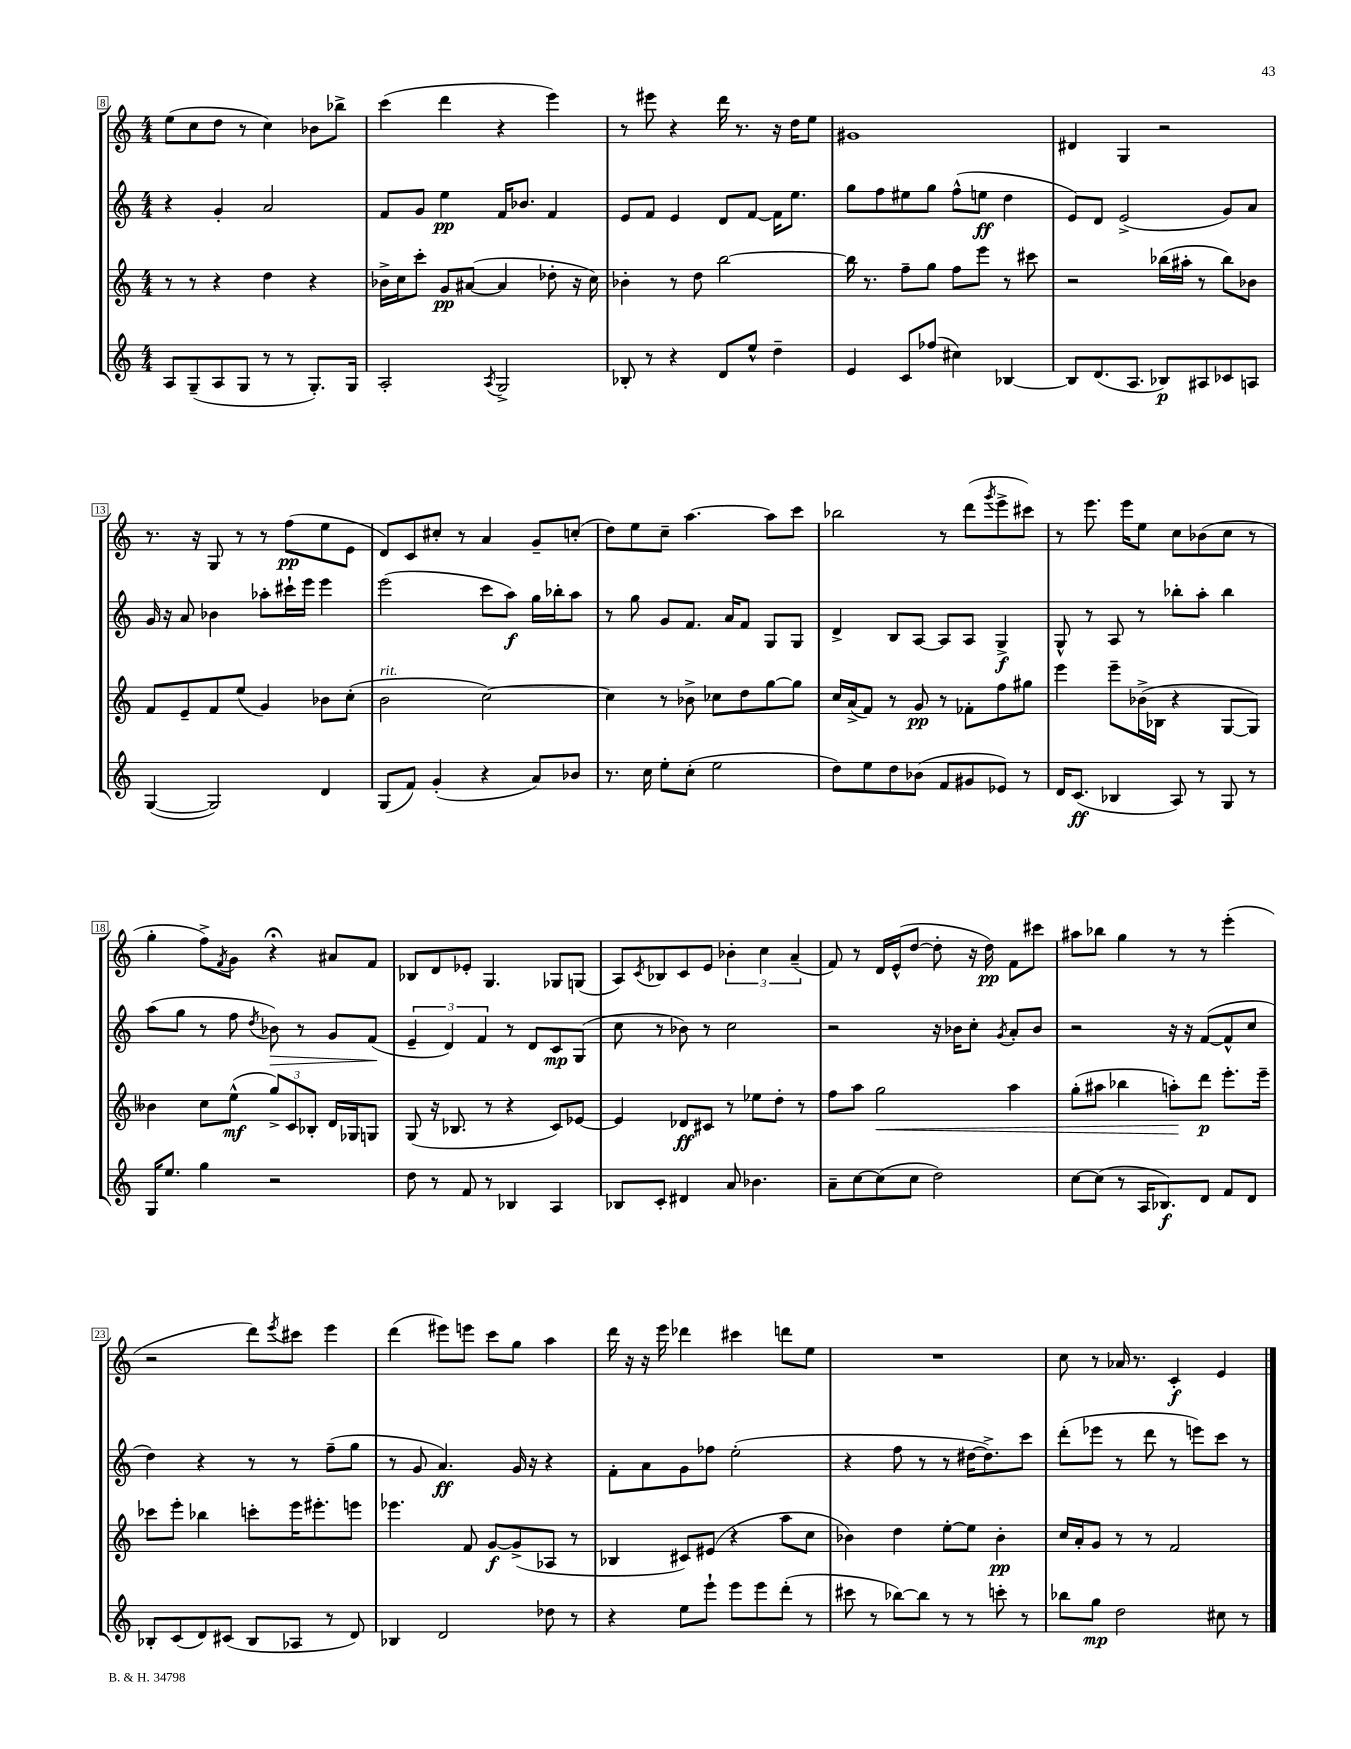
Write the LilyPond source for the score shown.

<<
\new StaffGroup <<
\new Staff = "s0" {
    \clef treble \key c \major \numericTimeSignature \time 4/4
    e''8( c''8 d''8 r8 c''4) bes'8 bes''8-> |
    c'''4( d'''4 r4 e'''4) |
    r8 eis'''8 r4 d'''16 r8. r16 d''16 e''8 |
    gis'1 |
    dis'4 g4 r2 |
    r8. r16 g8 r8 r8 f''8\pp( e''8 e'8 |
    d'8) c'8 cis''8-. r8 a'4 g'8-- c''8-.( |
    d''8) e''8 c''8-- a''4.~ a''8 c'''8 |
    bes''2 r8 d'''8( \acciaccatura { g'''8 } e'''8-> cis'''8) |
    r8 e'''8. e'''16 e''8 c''8 bes'8( c''8 r8 |
    g''4-. f''8->) \acciaccatura { f'8 } g'8 r4\fermata ais'8 f'8 |
    bes8 d'8 ees'8-. g4. ges8 g8( |
    a8) \acciaccatura { c'8 } bes8 c'8 e'8 \tuplet 3/2 { bes'4-. c''4 a'4--( } |
    f'8) r8 d'16 e'16-^( d''8~ d''8-. r16 d''16\pp) f'8 cis'''8 |
    ais''8 bes''8 g''4 r8 r8 e'''4-.( |
    r2 d'''8) \acciaccatura { e'''8 } cis'''8 e'''4 |
    d'''4( eis'''8) e'''8 c'''8 g''8 a''4 |
    d'''16 r16 r16 e'''16 des'''4 cis'''4 d'''8 e''8 |
    R1 |
    c''8 r8 aes'16 r8. c'4-.\f e'4 \bar "|." |
}
\new Staff = "s1" {
    \clef treble \key c \major \numericTimeSignature \time 4/4
    r4 g'4-. a'2 |
    f'8 g'8 e''4\pp f'16 bes'8. f'4 |
    e'8 f'8 e'4 d'8 f'8~ f'16 e''8. |
    g''8 f''8 eis''8 g''8 f''8-^( e''8\ff d''4 |
    e'8) d'8 e'2->( g'8) a'8 |
    g'16 r16 a'8 bes'4 aes''8-. cis'''16-! e'''16 e'''4 |
    e'''2( c'''8 a''8\f) g''16 bes''16-. a''8 |
    r8 g''8 g'8 f'8. a'16 f'8 g8 g8 |
    d'4-> b8 a8~ a8 a8 g4->\f |
    g8-^ r8 a8 r8 bes''8-. a''8-. bes''4 |
    a''8( g''8 r8 f''8 \acciaccatura { d''8 } bes'8\>) r8 g'8 f'8\!( |
    \tuplet 3/2 { e'4-- d'4) f'4 } r8 d'8 c'8\mp g8( |
    c''8 r8 bes'8) r8 c''2 |
    r2 r16 bes'16 c''8-. \acciaccatura { g'8 } a'8-. bes'8 |
    r2 r16 r16 f'8~( f'8-^ c''8 |
    d''4) r4 r8 r8 f''8--( g''8 |
    r8 g'8 a'4.\ff) g'16 r16 r4 |
    f'8-. a'8 g'8 fes''8 e''2-.( |
    r4 f''8 r8 r8 dis''16~ dis''8.->) c'''8 |
    d'''8-.( ees'''8 r8 d'''8 r8 e'''8) c'''8 r8 \bar "|." |
}
\new Staff = "s2" {
    \clef treble \key c \major \numericTimeSignature \time 4/4
    r8 r8 r4 d''4 r4 |
    bes'16-> c''16 c'''8-. g'8\pp ais'8~( ais'4 des''8-. r16 c''16) |
    bes'4-. r8 d''8 b''2~ |
    b''16 r8. f''8-- g''8 f''8 e'''8 r8 cis'''8 |
    r2 bes''16( ais''16-. r8 bes''8) bes'8 |
    f'8 e'8-- f'8 e''8( g'4) bes'8 c''8-.( |
    b'2^\markup { \italic "rit." } c''2~) |
    c''4 r8 bes'8-> ces''8 d''8 g''8~ g''8 |
    c''16 a'16->( f'8) r8 g'8\pp r8 fes'8-. f''8 gis''8 |
    e'''4 e'''8-- bes'16->( bes16 r4 g8~ g8) |
    beses'4 c''8 e''8-^\mf( \tuplet 3/2 { g''8->) c'8 bes8-. } d'16 ges16 g8 |
    g8( r16 bes8. r8 r4 c'8) ees'8~ |
    ees'4 des'8\ff cis'8 r8 ees''8 d''8-. r8 |
    f''8 a''8 g''2\< a''4 |
    g''8-.( ais''8 bes''4 a''8-.\!) d'''8\p e'''8.-. e'''16-- |
    ces'''8 e'''8-. bes''4 c'''8-. e'''16 eis'''8.-. e'''8 |
    ees'''4. f'8 g'8~\f g'8->( aes8 r8 |
    bes4 cis'8) eis'8( r4 a''8 c''8 |
    bes'4) d''4 e''8~-. e''8 bes'4-.\pp |
    c''16 a'16-. g'8 r8 r8 f'2 \bar "|." |
}
\new Staff = "s3" {
    \clef treble \key c \major \numericTimeSignature \time 4/4
    a8 g8--( a8 g8 r8 r8 g8.-.) g16 |
    a2-. \acciaccatura { a8 } g2-> |
    bes8-. r8 r4 d'8 e''8-^ d''4-- |
    e'4 c'8 fes''8( cis''4) bes4~ |
    bes8 d'8.( a8. bes8\p) ais8 ces'8 a8 |
    g4~( g2) d'4 |
    g8( f'8) g'4-.( r4 a'8) bes'8 |
    r8. c''16 e''8-. c''8-.( e''2 |
    d''8) e''8 d''8 bes'8( f'8 gis'8 ees'8) r8 |
    d'16 c'8.\ff( bes4 a8) r8 g8 r8 |
    g16 e''8. g''4 r2 |
    d''8 r8 f'8 r8 bes4 a4 |
    bes8 c'8-. dis'4 a'8 bes'4. |
    a'8-- c''8~ c''8( c''8 d''2) |
    c''8~ c''8( r8 a16 bes8.\f) d'8 f'8 d'8 |
    bes8-. c'8( d'8) cis'8( bes8 aes8 r8 d'8) |
    bes4 d'2 des''8 r8 |
    r4 e''8 e'''8-! e'''8 e'''8 d'''8-.( r8 |
    cis'''8 r8 bes''8~) bes''8 r8 r8 c'''8-. r8 |
    bes''8 g''8\mp d''2 cis''8 r8 \bar "|." |
}
>>
>>
\layout { \context { \Score currentBarNumber = #8 \override BarNumber.stencil = #(make-stencil-boxer 0.1 0.3 ly:text-interface::print) } }
